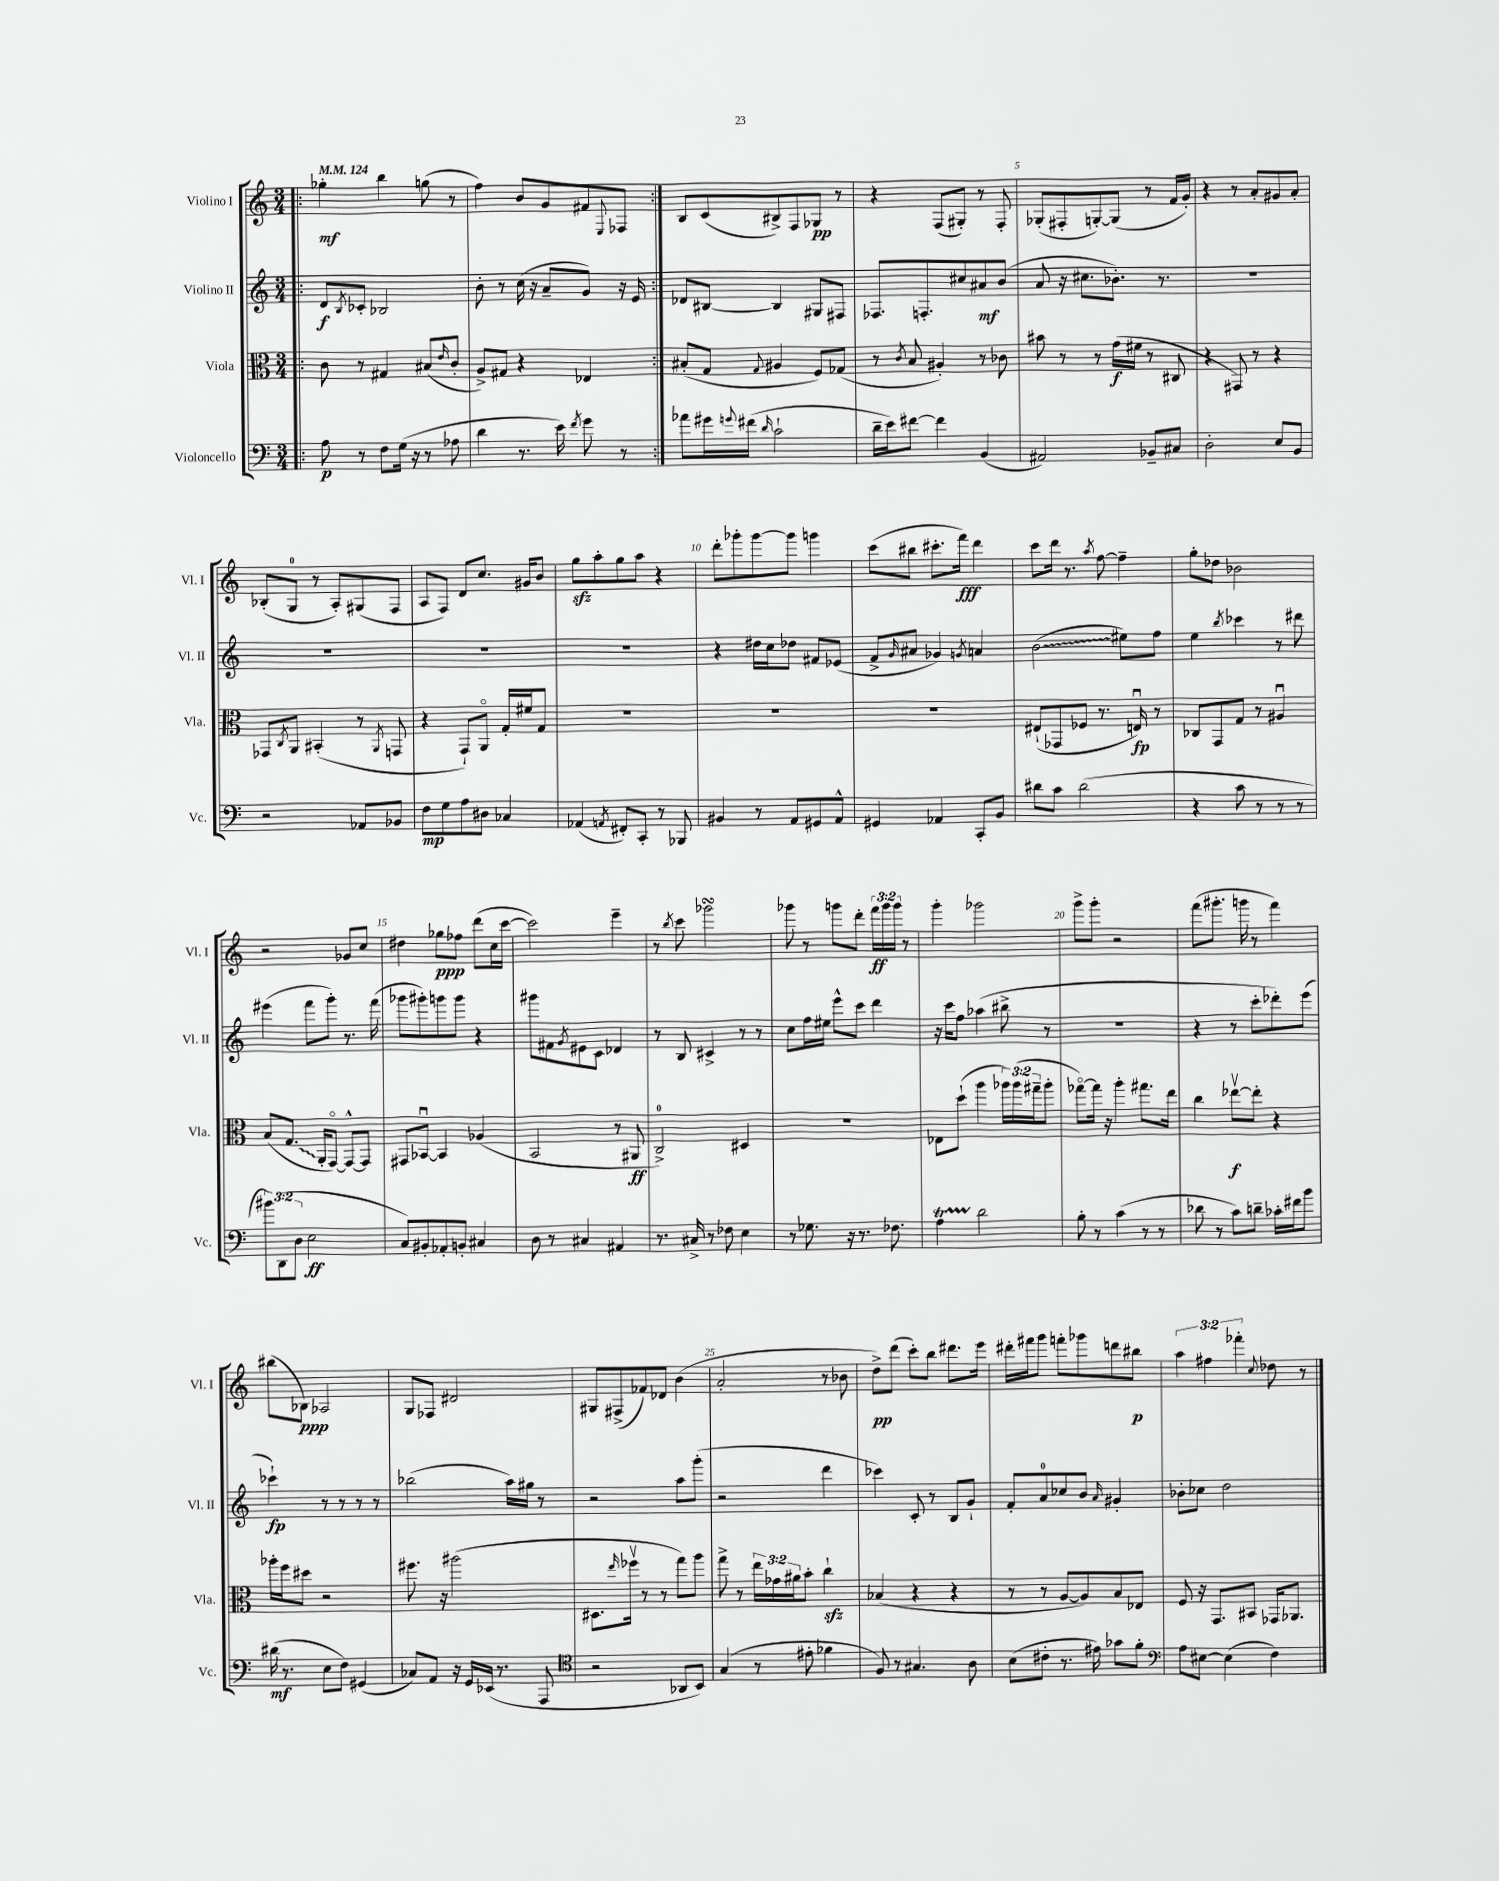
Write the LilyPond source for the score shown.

<<
\new StaffGroup <<
\new Staff = "s0" \with { instrumentName = "Violino I" shortInstrumentName = "Vl. I" } {
    \clef treble \key c \major \numericTimeSignature \time 3/4 \override Staff.TupletNumber.text = #tuplet-number::calc-fraction-text \tempo 4 = 124
    \repeat volta 2 { \bar ".|:" ges''4-.\mf b''4 g''8( r8 |
    f''4) b'8 g'8 fis'8 \appoggiatura { e8 } fes8 | }
    b8 c'8( bis8->) f8 ges8\pp r8 |
    r4 f8( gis8-.) r8 f8-. |
    ges8-.( fis8-. g8~-.) g8( r8 f'16 g'16-.) |
    r4 r8 a'8-. gis'8 a'8-. |
    bes8-.( g8-0 r8 a8-.) gis8( f8 |
    a8 f8) d'8 c''8. gis'16 b'8 |
    g''8\sfz a''8-. g''8 a''8 r4 |
    d'''8-. ges'''8-. ges'''8~ ges'''8 g'''4 |
    c'''8( bis''8 cis'''8.-. f'''16\fff) d'''4 |
    c'''8 d'''16 r8. \acciaccatura { a''8 } f''8~ f''4-- |
    g''8-. des''8 bes'2 |
    r2 ges'8 c''8 |
    dis''4 ges''8\ppp fes''8 d'''8( c''16 c'''16~ |
    c'''2) e'''4-- |
    r8 \acciaccatura { b''8 } c'''8 ges'''2\turn |
    ges'''8 r8 g'''8 d'''8-. \tuplet 3/2 { f'''16\ff g'''16 g'''16 } r8 |
    g'''4-. ges'''2 |
    g'''8-> g'''8-. r2 |
    f'''8( gis'''8.-. g'''16 r8 f'''4) |
    bis''8( bes8\ppp) aes2 |
    g8 fes8 dis'2 |
    gis8 fis8->( fes'8) des'8 b'4( |
    a'2-. r8 bes'8 |
    d''8->\pp) d'''8( c'''8-.) b''8 dis'''8. e'''16 |
    dis'''16-. fis'''16 g'''8 f'''8-. ges'''8 d'''8 bis''8\p |
    \tuplet 3/2 { a''4 fis''4 fes'''4-. } \appoggiatura { c''8 } des''8 r8 \bar "|." |
}
\new Staff = "s1" \with { instrumentName = "Violino II" shortInstrumentName = "Vl. II" } {
    \clef treble \key c \major \numericTimeSignature \time 3/4
    \repeat volta 2 { \bar ".|:" d'8\f \acciaccatura { b8 } ces'8-. bes2 |
    b'8-. r8 c''16( r16 a'8-- g'8) r16 e'16 | }
    des'8 bis8~ bis4 gis8 fis8 |
    fes8. f8.-. cis''8 ais'8\mf b'8( |
    a'8 r16 cis''8. bes'8.-.) r8. |
    R2. |
    R2. |
    R2. |
    R2. |
    r4 dis''16 c''16 des''8 fis'8 ees'8( |
    f'8-> \grace { g'16 } ais'8 ges'4) \acciaccatura { g'8 } a'4 |
    \once \override Glissando.style = #'zigzag b'2\glissando( eis''8) f''8 |
    e''4 \acciaccatura { b''8 } ces'''4 r8 dis'''8 |
    eis'''4( f'''8 g'''8-.) r8. f'''16( |
    ges'''8 gis'''8-.) g'''8 g'''8 r4 |
    gis'''8 fis'8 \acciaccatura { g'8 } eis'8 c'8 des'4 |
    r8 b8 cis'4-> r8 r8 |
    c''8 f''16 eis''16 e'''8-^ c'''8 d'''4 |
    r16 c'''16 f''8 aes''4( bis''8-> r8 |
    R2. |
    r4 r8 c'''8-. des'''8-.) e'''8( |
    ces'''4-!\fp) r8 r8 r8 r8 |
    bes''2( a''16) gis''16 r8 |
    r2 a''8 g'''8-.( |
    r2 d'''4 |
    ces'''4) c'8-. r8 b8 g'8-! |
    f'8-. a'8-0 ces''8 b'8 \grace { a'16 } gis'4-. |
    bes'8-. ces''8 d''2 \bar "|." |
}
\new Staff = "s2" \with { instrumentName = "Viola" shortInstrumentName = "Vla." } {
    \clef alto \key c \major \numericTimeSignature \time 3/4 \override Staff.TupletNumber.text = #tuplet-number::calc-fraction-text
    \repeat volta 2 { \bar ".|:" c'8 r8 gis4 bis8( \grace { e'16 } c'8-. |
    a8->) gis8 r4 ees4 | }
    bis8-.( g8 \appoggiatura { g8 } ais4 f8) ges8( |
    r8 \acciaccatura { c'8 } b8 ais4-.) r8 ces'8 |
    bis'8 r8 r8 g'16\f( fis'16 r8 cis8 |
    r4 gis,8) r8 r4 |
    ges,8 \acciaccatura { c8 } a,8 bis,4-.( r8 \acciaccatura { a,8 } g,8 |
    r4 g,8-!) a,8\flageolet g16-. fis'16 g8 |
    R2. |
    R2. |
    R2. |
    eis8-!( ges,8 fes8 r8. e16\downbow\fp) r8 |
    ces8 g,8 g8 r8 ais4\downbow |
    b8( \once \override Glissando.style = #'zigzag g8.\glissando a,16-. g,8~\flageolet) g,8~-^ g,8 |
    gis,8 bes,8~\downbow bes,4 aes4( |
    b,2 r8 ais,8\ff |
    c2-0->) dis4 |
    R2. |
    ees8 d''8-!( a''4 \tuplet 3/2 { aes''16) aes''16( gis''16-- } aes''8-. |
    ges''8~\flageolet) ges''16 r16 a''4-. gis''8. e''16 |
    c''4 ees''8~\upbow\f ees''8-. r4 |
    aes''16-. f''16 dis''8 r2 |
    fis''8. r16 ais''2( |
    dis8. \grace { e''16 } fes''16\upbow r8 r8 g''8) a''8 |
    g''8-> r8 \tuplet 3/2 { e''16 ges'16 ais'16 } b'8-. c''4-!\sfz |
    bes4( r4 r4 |
    r8 r8 a8~ a8) b8 ees8 |
    f8 r16 g,8. bis,8 ges,16 aes,8. \bar "|." |
}
\new Staff = "s3" \with { instrumentName = "Violoncello" shortInstrumentName = "Vc." } {
    \clef bass \key c \major \numericTimeSignature \time 3/4 \override Staff.TupletNumber.text = #tuplet-number::calc-fraction-text
    \repeat volta 2 { \bar ".|:" a8\p r8 f8 g16( r16 r8 aes8 |
    d'4 r8. e'16) \acciaccatura { f'8 } g'8 r8 | }
    aes'8 gis'16 \appoggiatura { g'8 } fis'16( \grace { d'16 } c'2-! |
    d'16-- e'16) fis'8~ fis'4 b,4( |
    ais,2) bes,8-- cis8 |
    d2-. e8 b,8 |
    r2 aes,8 bes,8 |
    f8\mp g8 a8 dis8 ces4 |
    aes,4( \acciaccatura { a,8 } fis,8-.) c,8-. r8 bes,,8 |
    bis,4 r8 a,8 gis,8 a,8-^ |
    gis,4 aes,4 c,8-. b,8 |
    dis'8 c'8 dis'2( |
    r4 c'8 r8 r8 r8 |
    \tuplet 3/2 { bis'8) d,8( d8 } e2\ff |
    c8) bis,8-. aes,8-. b,8-. cis4 |
    d8 r8 cis4 ais,4 |
    r8. cis16-> r8 fes8 e4 |
    r8 ges8. r16 r8. fes8. |
    a4\startTrillSpan d'2\stopTrillSpan |
    b8-. r8 c'4( r8 r8 |
    des'8 r8 c'8) d'8-- ces'16-. fis'16 b'8 |
    dis'16\mf( r8. e8 f8) gis,4( |
    ces8) a,8 r16 g,16 ees,16( r8. a,,8 |
    \clef tenor r2 aes,8 b,8) |
    g4( r8 eis'8-. fes'4 |
    f8) r8 gis4. a8 |
    b8( cis'8-. r8. eis'16) ges'8 f'8-. |
    \clef bass a8 eis8~ eis4( f4) \bar "|." |
}
>>
>>
\layout { \context { \Score \override BarNumber.break-visibility = ##(#f #t #t) barNumberVisibility = #(every-nth-bar-number-visible 5) } }
